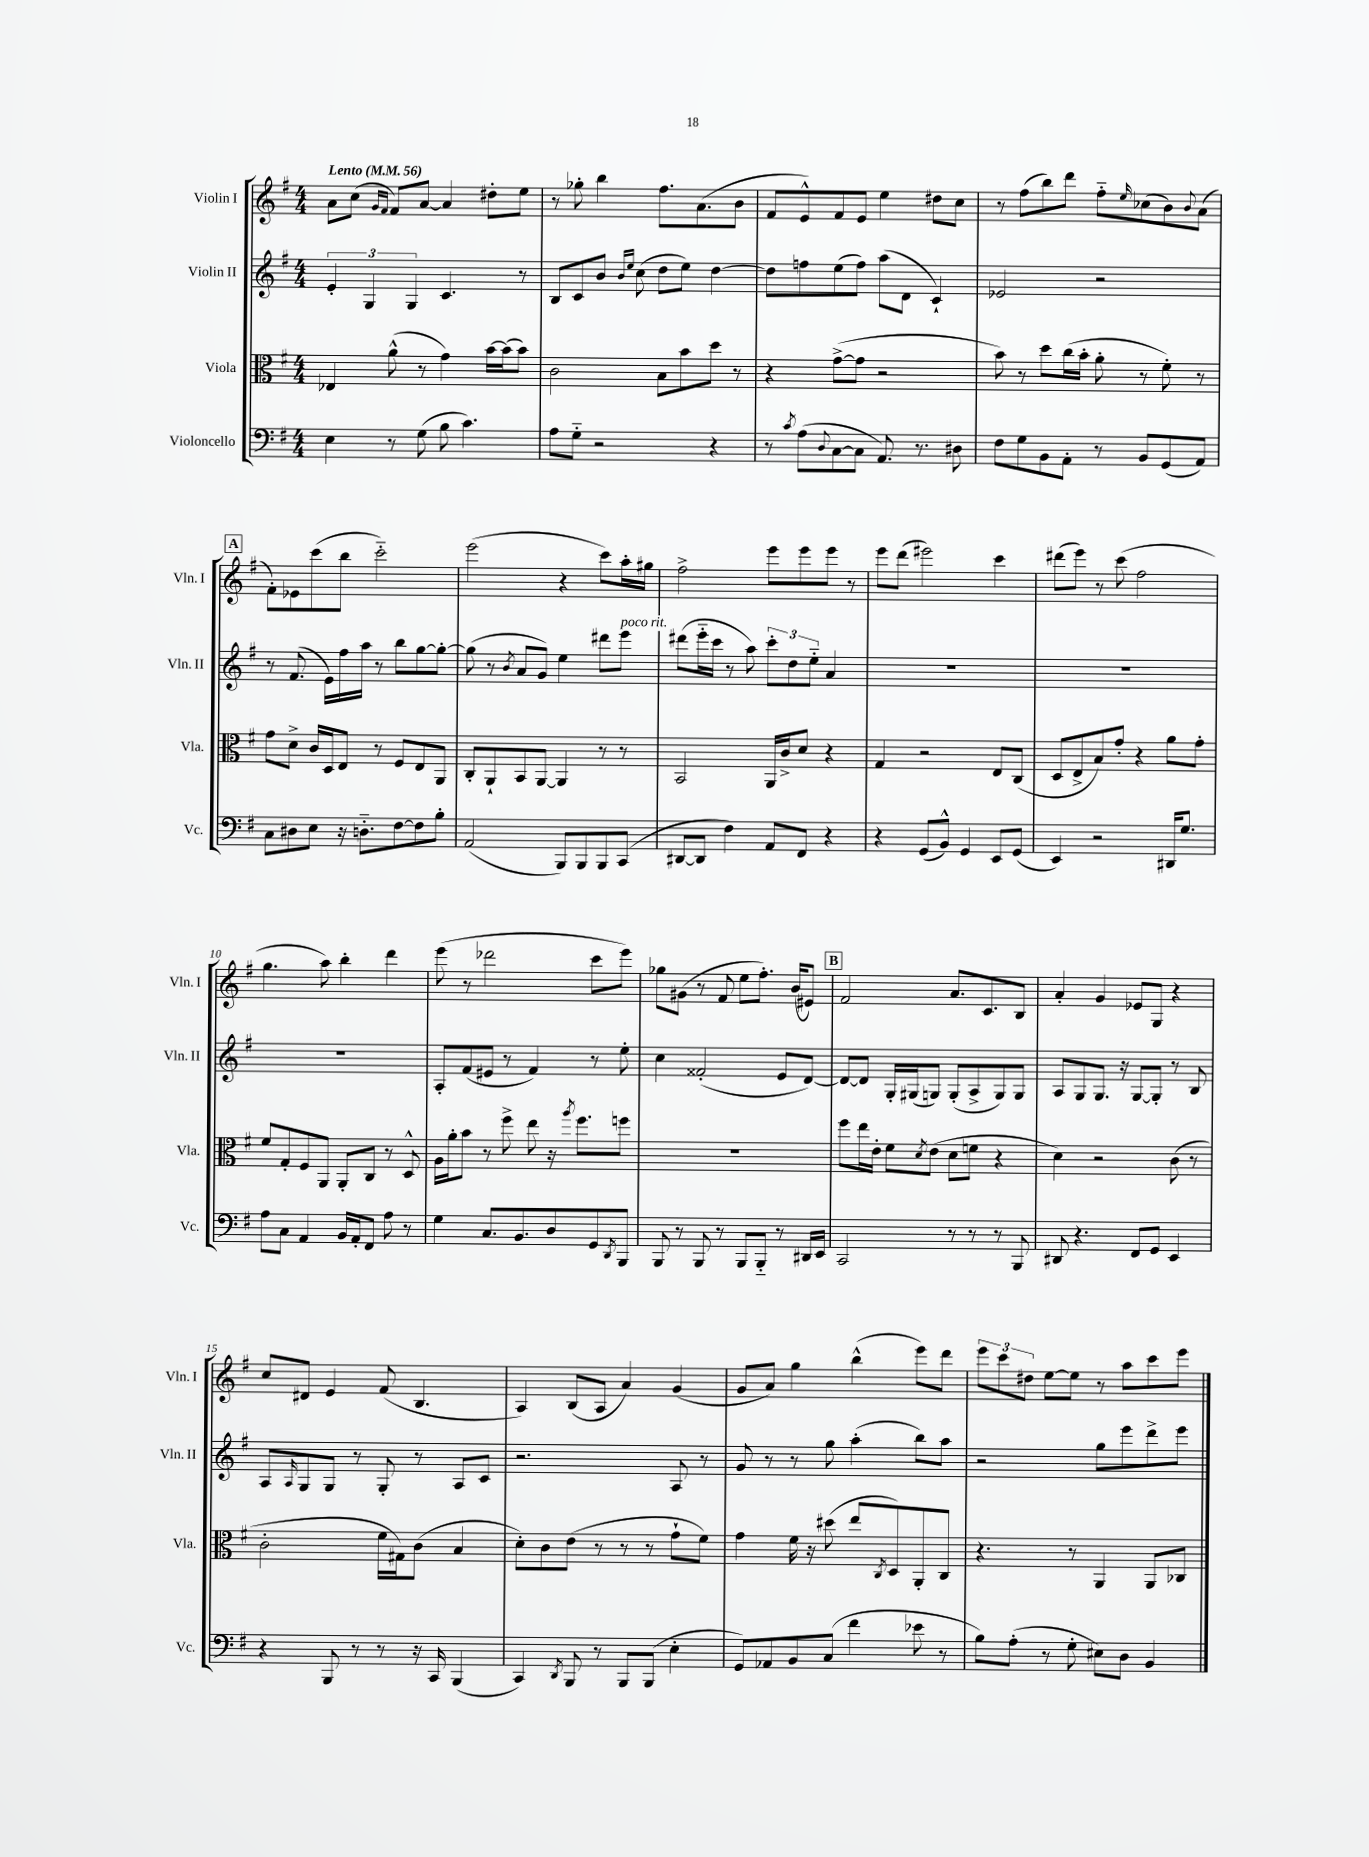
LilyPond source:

<<
\new StaffGroup <<
\new Staff = "s0" \with { instrumentName = "Violin I" shortInstrumentName = "Vln. I" } {
    \clef treble \key g \major \numericTimeSignature \time 4/4 \tempo "Lento" 4 = 56
    a'8 c''8( \grace { g'16 fis'16 } fis'8) a'8~ a'4 dis''8-. e''8 |
    r8 ges''8-. b''4 fis''8. a'8.( b'8 |
    fis'8 e'8-^) fis'8 e'8 e''4 dis''8 c''8 |
    r8 fis''8( b''8) d'''8 fis''8-_ \grace { e''16 } ces''8( b'8) \appoggiatura { b'8 } a'8( |
    \mark \markup { \box "A" } fis'8-.) ees'8 c'''8( b''8 c'''2-_) |
    e'''2( r4 c'''8) a''16-. gis''16 |
    fis''2-> e'''8 e'''8 e'''8 r8 |
    e'''8 d'''8( eis'''2) c'''4 |
    dis'''8( e'''8) r8 c'''8( fis''2 |
    g''4. a''8) b''4-. d'''4 |
    e'''8( r8 des'''2 c'''8 e'''8) |
    ges''8 gis'8( r8 fis'8 e''8 fis''8.-.) b'16( eis'8) |
    \mark \markup { \box "B" } fis'2 a'8. c'8. b8 |
    a'4-. g'4 ees'8 g8 r4 |
    c''8 dis'8 e'4 fis'8( b4. |
    a4) b8( a8 a'4) g'4( |
    g'8 a'8) g''4 b''4-^( e'''8) d'''8 |
    \tuplet 3/2 { e'''8 c'''8 dis''8 } e''8~ e''8 r8 a''8 c'''8 e'''8 \bar "|." |
}
\new Staff = "s1" \with { instrumentName = "Violin II" shortInstrumentName = "Vln. II" } {
    \clef treble \key g \major \numericTimeSignature \time 4/4
    \tuplet 3/2 { e'4-. g4 g4 } c'4. r8 |
    b8 c'8 b'8 \grace { b'16 e''16 } c''8( d''8 e''8) d''4~ |
    d''8 f''8 e''8( f''8) a''8( d'8 c'4-!) |
    ees'2 r2 |
    \mark \markup { \box "A" } r8 fis'8.( e'16) fis''16 a''16 r8 b''8 g''8~ g''8~-. |
    g''8( r8 \acciaccatura { b'8 } a'8 g'8) e''4 dis'''8 e'''8^\markup { \italic "poco rit." } |
    dis'''8( e'''16-_ c'''16 r8 a''8) \tuplet 3/2 { c'''8-. d''8 e''8-_ } a'4 |
    R1 |
    R1 |
    R1 |
    a8-. fis'8( eis'8 r8 fis'4) r8 e''8-. |
    c''4 fisis'2-.( e'8 d'8~) |
    \mark \markup { \box "B" } d'8~ d'8 g16-. gis16( g8) g8-.( a8-> g8) g8 |
    a8 g8 g8. r16 g8~ g8-. r8 b8 |
    a8 \grace { a16 } g8 g8 r8 g8-. r8 a8 c'8 |
    r2. a8 r8 |
    g'8 r8 r8 g''8 a''4-.( b''8) a''8 |
    r2 g''8 e'''8 d'''8-> e'''8 \bar "|." |
}
\new Staff = "s2" \with { instrumentName = "Viola" shortInstrumentName = "Vla." } {
    \clef alto \key g \major \numericTimeSignature \time 4/4
    ees4 a'8-^( r8 g'4) b'16~ b'16( b'8) |
    c'2 b8 b'8 d''8 r8 |
    r4 g'8~->( g'8 r2 |
    b'8) r8 d''8 c''16( b'16-. a'8-. r8 fis'8-.) r8 |
    \mark \markup { \box "A" } g'8 d'8-> c'16 d16 e8 r8 fis8 e8 a,8 |
    c8-. a,8-! b,8 a,8~ a,4 r8 r8 |
    b,2 a,16 c'16-> d'8 r4 |
    g4 r2 e8 c8( |
    d8 e8-> b8) g'8-. r4 a'8 g'8-. |
    fis'8 g8-. fis8 a,8 a,8-. c8 r8 d8-^ |
    a16 a'16-. b'8 r8 fis''8-> e''8 r16 \acciaccatura { a''8 } fis''8. f''8 |
    R1 |
    \mark \markup { \box "B" } fis''8 e''16 e'16-. fis'8 \acciaccatura { d'8 } e'8( d'8 f'8 r4 |
    d'4) r2 c'8( r8 |
    c'2-. fis'16 gis16) c'8( b4 |
    d'8-.) c'8 e'8( r8 r8 r8 g'8-! fis'8) |
    g'4 fis'16 r16 dis''8( e''8 \acciaccatura { c8 } d8) a,8-. c8 |
    r4. r8 a,4 a,8 ces8 \bar "|." |
}
\new Staff = "s3" \with { instrumentName = "Violoncello" shortInstrumentName = "Vc." } {
    \clef bass \key g \major \numericTimeSignature \time 4/4
    e4 r8 g8( b8 c'4.) |
    a8 g8-_ r2 r4 |
    r8 \acciaccatura { c'8 } a8( \appoggiatura { d8 } c8~ c8 a,8.) r8. dis8 |
    fis8 g8 b,8 a,8-. r8 b,8 g,8( a,8) |
    \mark \markup { \box "A" } c8 dis8 e8 r16 d8.-_ fis8~ fis8 b8-. |
    a,2( b,,8) b,,8 b,,8 c,8( |
    dis,8~ dis,8 fis4) a,8 fis,8 r4 |
    r4 g,8( b,8-^) g,4 e,8 g,8( |
    e,4) r2 dis,16 g8. |
    a8 c8 a,4 b,16 a,16-. fis,8 a8 r8 |
    g4 c8. b,8. d8 g,8 \acciaccatura { d,8 } b,,8 |
    b,,8 r8 b,,8 r8 b,,8 b,,8-_ r8 dis,16 e,16 |
    \mark \markup { \box "B" } c,2 r8 r8 r8 b,,8 |
    dis,8 r4. fis,8 g,8 e,4 |
    r4 b,,8 r8 r8 r16 c,16 b,,4( |
    c,4) \acciaccatura { d,8 } b,,8 r8 b,,8 b,,8( e4-. |
    g,8) aes,8 b,8 c8( fis'4 ees'8 r8 |
    b8) a8-.( r8 g8-. eis8) d8 b,4 \bar "|." |
}
>>
>>
